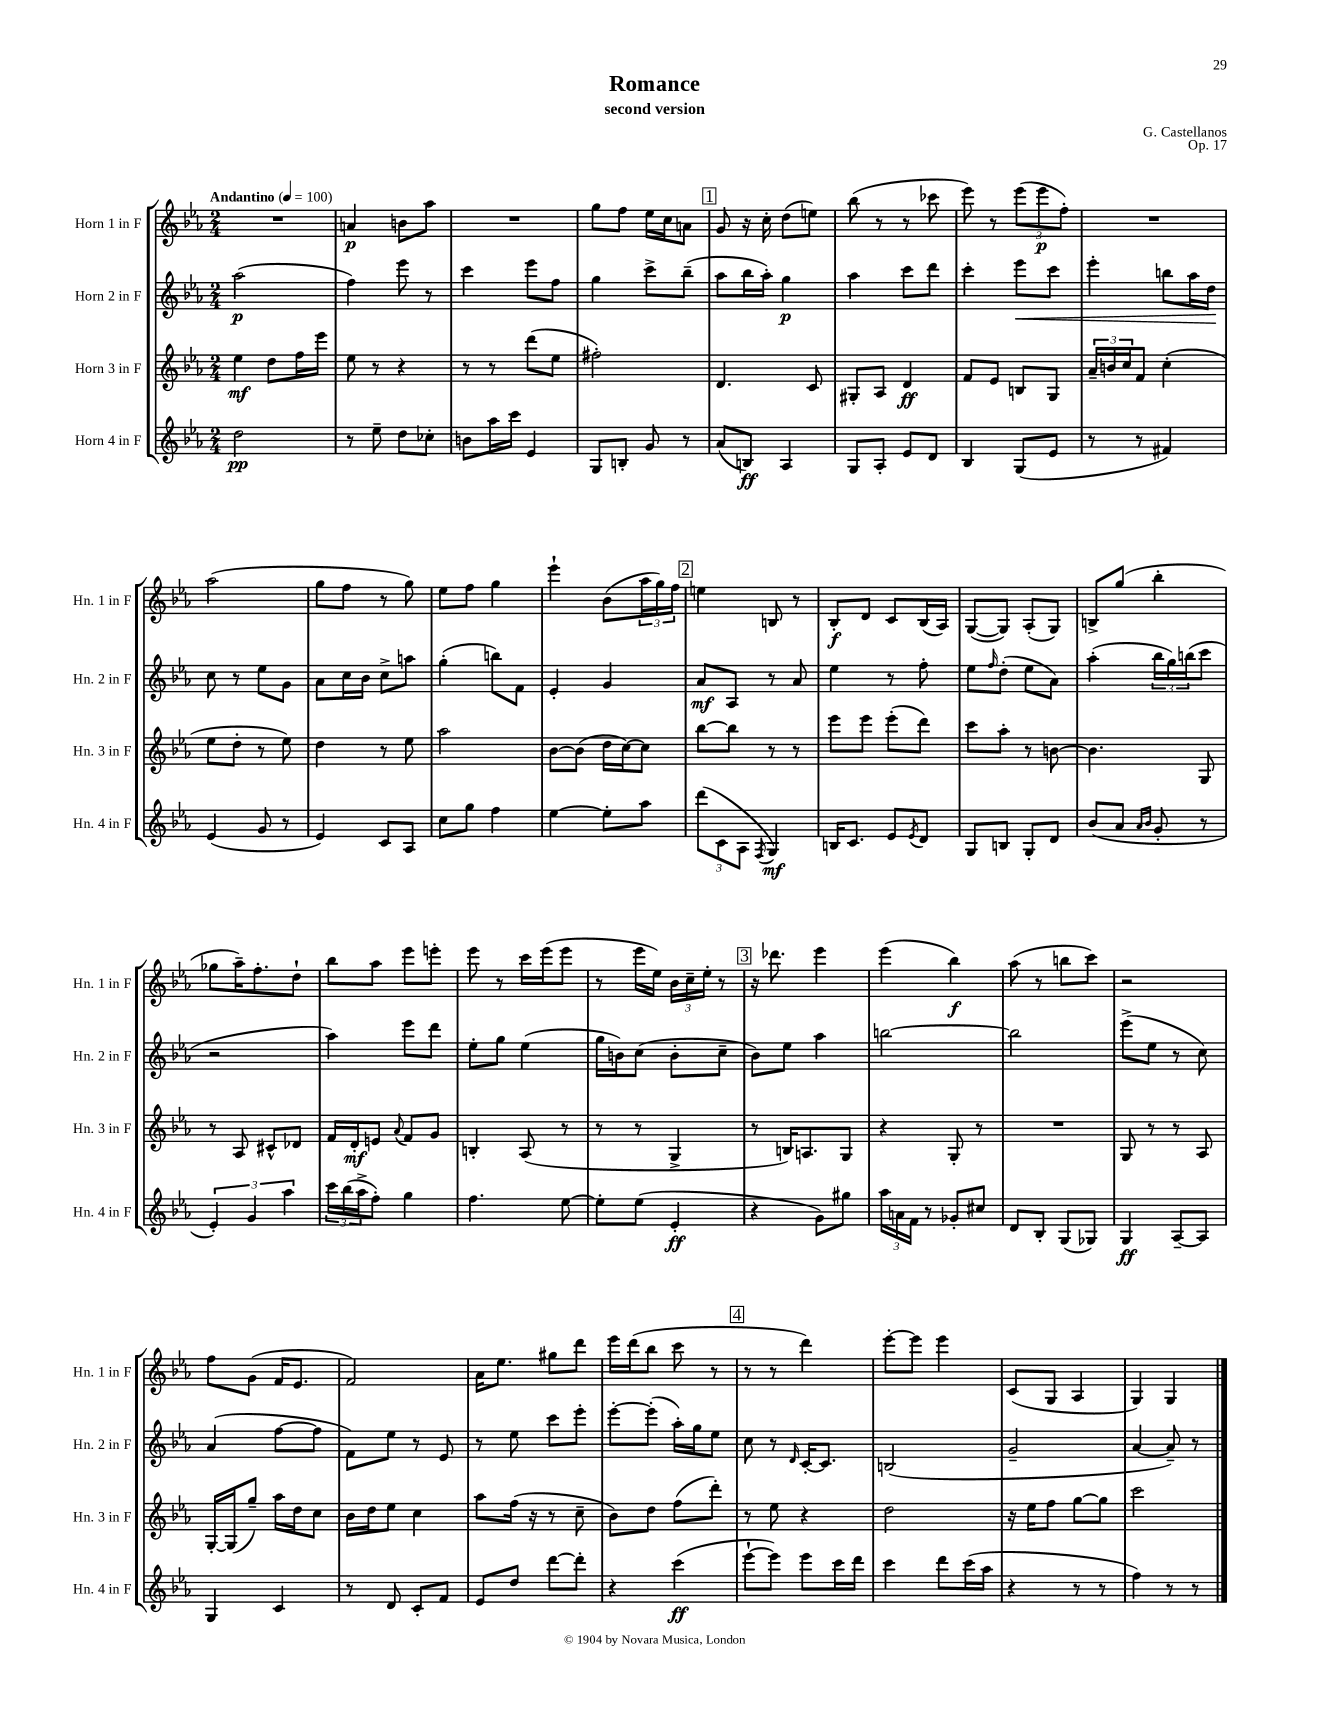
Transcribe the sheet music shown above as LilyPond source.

\header { title = "Romance" composer = "G. Castellanos" subtitle = "second version" opus = "Op. 17" }
<<
\new StaffGroup <<
\new Staff = "s0" \with { instrumentName = "Horn 1 in F" shortInstrumentName = "Hn. 1 in F" } {
    \clef treble \key ees \major \numericTimeSignature \time 2/4 \tempo "Andantino" 4 = 100
    R2 |
    a'4\p b'8 aes''8 |
    R2 |
    g''8 f''8 ees''16 c''16 a'8 |
    \mark \markup { \box "1" } g'8 r16 c''16-. d''8( e''8) |
    bes''8( r8 r8 ces'''8 |
    ees'''8) r8 \tuplet 3/2 { ees'''8( ees'''8\p f''8-.) } |
    R2 |
    aes''2( |
    g''8 f''8 r8 g''8) |
    ees''8 f''8 g''4 |
    ees'''4-! bes'8( \tuplet 3/2 { aes''16 g''16) f''16 } |
    \mark \markup { \box "2" } e''4 b8 r8 |
    bes8-.\f d'8 c'8 bes16( aes16) |
    g8~( g8) aes8-.( g8) |
    b8-> g''8( bes''4-. |
    ges''8 aes''16--) f''8.-. d''8-! |
    bes''8 aes''8 ees'''8 e'''8-. |
    ees'''8 r8 c'''16 ees'''16( ees'''8 |
    r8 ees'''16 ees''16) \tuplet 3/2 { bes'16 c''16-- ees''16-. } r8 |
    \mark \markup { \box "3" } r16 des'''8. ees'''4 |
    ees'''4( bes''4\f) |
    aes''8( r8 b''8 c'''8) |
    r2 |
    f''8 g'8( f'16 ees'8. |
    f'2) |
    aes'16 ees''8. gis''8 d'''8 |
    ees'''16 d'''16( bes''8 c'''8 r8 |
    \mark \markup { \box "4" } r8 r8 d'''4) |
    ees'''8~-. ees'''8 ees'''4 |
    c'8( g8 aes4 |
    g4) g4 \bar "|." |
}
\new Staff = "s1" \with { instrumentName = "Horn 2 in F" shortInstrumentName = "Hn. 2 in F" } {
    \clef treble \key ees \major \numericTimeSignature \time 2/4
    aes''2\p( |
    f''4) ees'''8 r8 |
    c'''4 ees'''8 f''8 |
    g''4 c'''8-> bes''8--( |
    \mark \markup { \box "1" } aes''8 bes''16 aes''16-.) g''4\p |
    aes''4 c'''8 d'''8 |
    c'''4-. ees'''8\< c'''8 |
    ees'''4-. b''8 aes''16 d''16\! |
    c''8 r8 ees''8 g'8 |
    aes'8 c''16 bes'16 c''8-> a''8 |
    g''4-.( b''8) f'8 |
    ees'4-. g'4 |
    \mark \markup { \box "2" } aes'8\mf aes8 r8 aes'8 |
    ees''4 r8 f''8-. |
    ees''8 \grace { f''16 } d''8-.( ees''8 aes'8) |
    aes''4-.( \tuplet 3/2 { bes''16 g''16) b''16( } c'''8 |
    r2 |
    aes''4) ees'''8 d'''8 |
    ees''8-. g''8 ees''4( |
    g''16 b'16) c''8( b'8-. c''8-- |
    \mark \markup { \box "3" } bes'8) ees''8 aes''4 |
    b''2~ |
    b''2 |
    ees'''8->( ees''8 r8 c''8) |
    aes'4( f''8~ f''8 |
    f'8) ees''8 r8 ees'8 |
    r8 ees''8 c'''8 ees'''8-. |
    ees'''8~-. ees'''8-.( aes''16-.) g''16 ees''8 |
    \mark \markup { \box "4" } c''8 r8 \grace { d'16 } c'16~-. c'8. |
    b2( |
    g'2-- |
    aes'4~ aes'8--) r8 \bar "|." |
}
\new Staff = "s2" \with { instrumentName = "Horn 3 in F" shortInstrumentName = "Hn. 3 in F" } {
    \clef treble \key ees \major \numericTimeSignature \time 2/4
    ees''4\mf d''8 f''16 ees'''16 |
    ees''8 r8 r4 |
    r8 r8 d'''8( ees''8 |
    fis''2-.) |
    \mark \markup { \box "1" } d'4. c'8 |
    gis8-. aes8 d'4\ff |
    f'8 ees'8 b8 g8 |
    \tuplet 3/2 { aes'16-- b'16 c''16 } f'8 c''4-.( |
    ees''8 d''8-. r8 ees''8) |
    d''4 r8 ees''8 |
    aes''2 |
    bes'8~ bes'8( d''16 c''16~) c''8 |
    \mark \markup { \box "2" } bes''8~ bes''8 r8 r8 |
    ees'''8 ees'''8 ees'''8-.( d'''8) |
    c'''8 aes''8-. r8 b'8~ |
    b'4. g8 |
    r8 aes8 cis'8-^ des'8 |
    f'16 d'16-.\mf e'8 \appoggiatura { aes'8 } f'8 g'8 |
    b4-. aes8( r8 |
    r8 r8 g4-> |
    \mark \markup { \box "3" } r8 b16) a8. g8 |
    r4 g8-. r8 |
    R2 |
    g8 r8 r8 aes8 |
    g16~-. g16( g''8--) aes''16 d''16 c''8 |
    bes'16 d''16 ees''8 c''4 |
    aes''8 f''16( r16 r8 c''8-- |
    bes'8) d''8 f''8( d'''8-.) |
    \mark \markup { \box "4" } r8 ees''8 r4 |
    d''2 |
    r16 ees''16 f''8 g''8~ g''8 |
    c'''2 \bar "|." |
}
\new Staff = "s3" \with { instrumentName = "Horn 4 in F" shortInstrumentName = "Hn. 4 in F" } {
    \clef treble \key ees \major \numericTimeSignature \time 2/4
    d''2\pp |
    r8 ees''8-- d''8 ces''8-. |
    b'8 aes''16 c'''16 ees'4 |
    g8 b8-. g'8 r8 |
    \mark \markup { \box "1" } aes'8( b8\ff) aes4 |
    g8 aes8-. ees'8 d'8 |
    bes4 g8( ees'8 |
    r8 r8 fis'4) |
    ees'4( g'8 r8 |
    ees'4) c'8 aes8 |
    c''8 g''8 f''4 |
    ees''4~ ees''8-. aes''8 |
    \mark \markup { \box "2" } \tuplet 3/2 { d'''8( c'8 aes8 } \acciaccatura { f8 } g4\mf) |
    b16 c'8. ees'8 \acciaccatura { ees'8 } d'8 |
    g8 b8 g8-. d'8 |
    bes'8( aes'8 \grace { aes'16 bes'16 } g'8-. r8 |
    \tuplet 3/2 { ees'4-.) g'4 aes''4 } |
    \tuplet 3/2 { c'''16 bes''16( aes''16-> } f''8-.) g''4 |
    f''4. ees''8~ |
    ees''8-. ees''8( ees'4-.\ff |
    \mark \markup { \box "3" } r4 g'8) gis''8 |
    \tuplet 3/2 { aes''16 a'16 f'16 } r8 ges'8-. cis''8 |
    d'8 bes8-. g8( ges8) |
    g4\ff aes8~-- aes8 |
    g4 c'4 |
    r8 d'8 c'8-. f'8 |
    ees'8 d''8 d'''8~ d'''8-. |
    r4 c'''4\ff( |
    \mark \markup { \box "4" } ees'''8~-! ees'''8) ees'''8 c'''16 d'''16 |
    c'''4 d'''8 c'''16( aes''16 |
    r4 r8 r8 |
    f''4) r8 r8 \bar "|." |
}
>>
>>
\layout { \context { \Score \remove "Bar_number_engraver" } }
